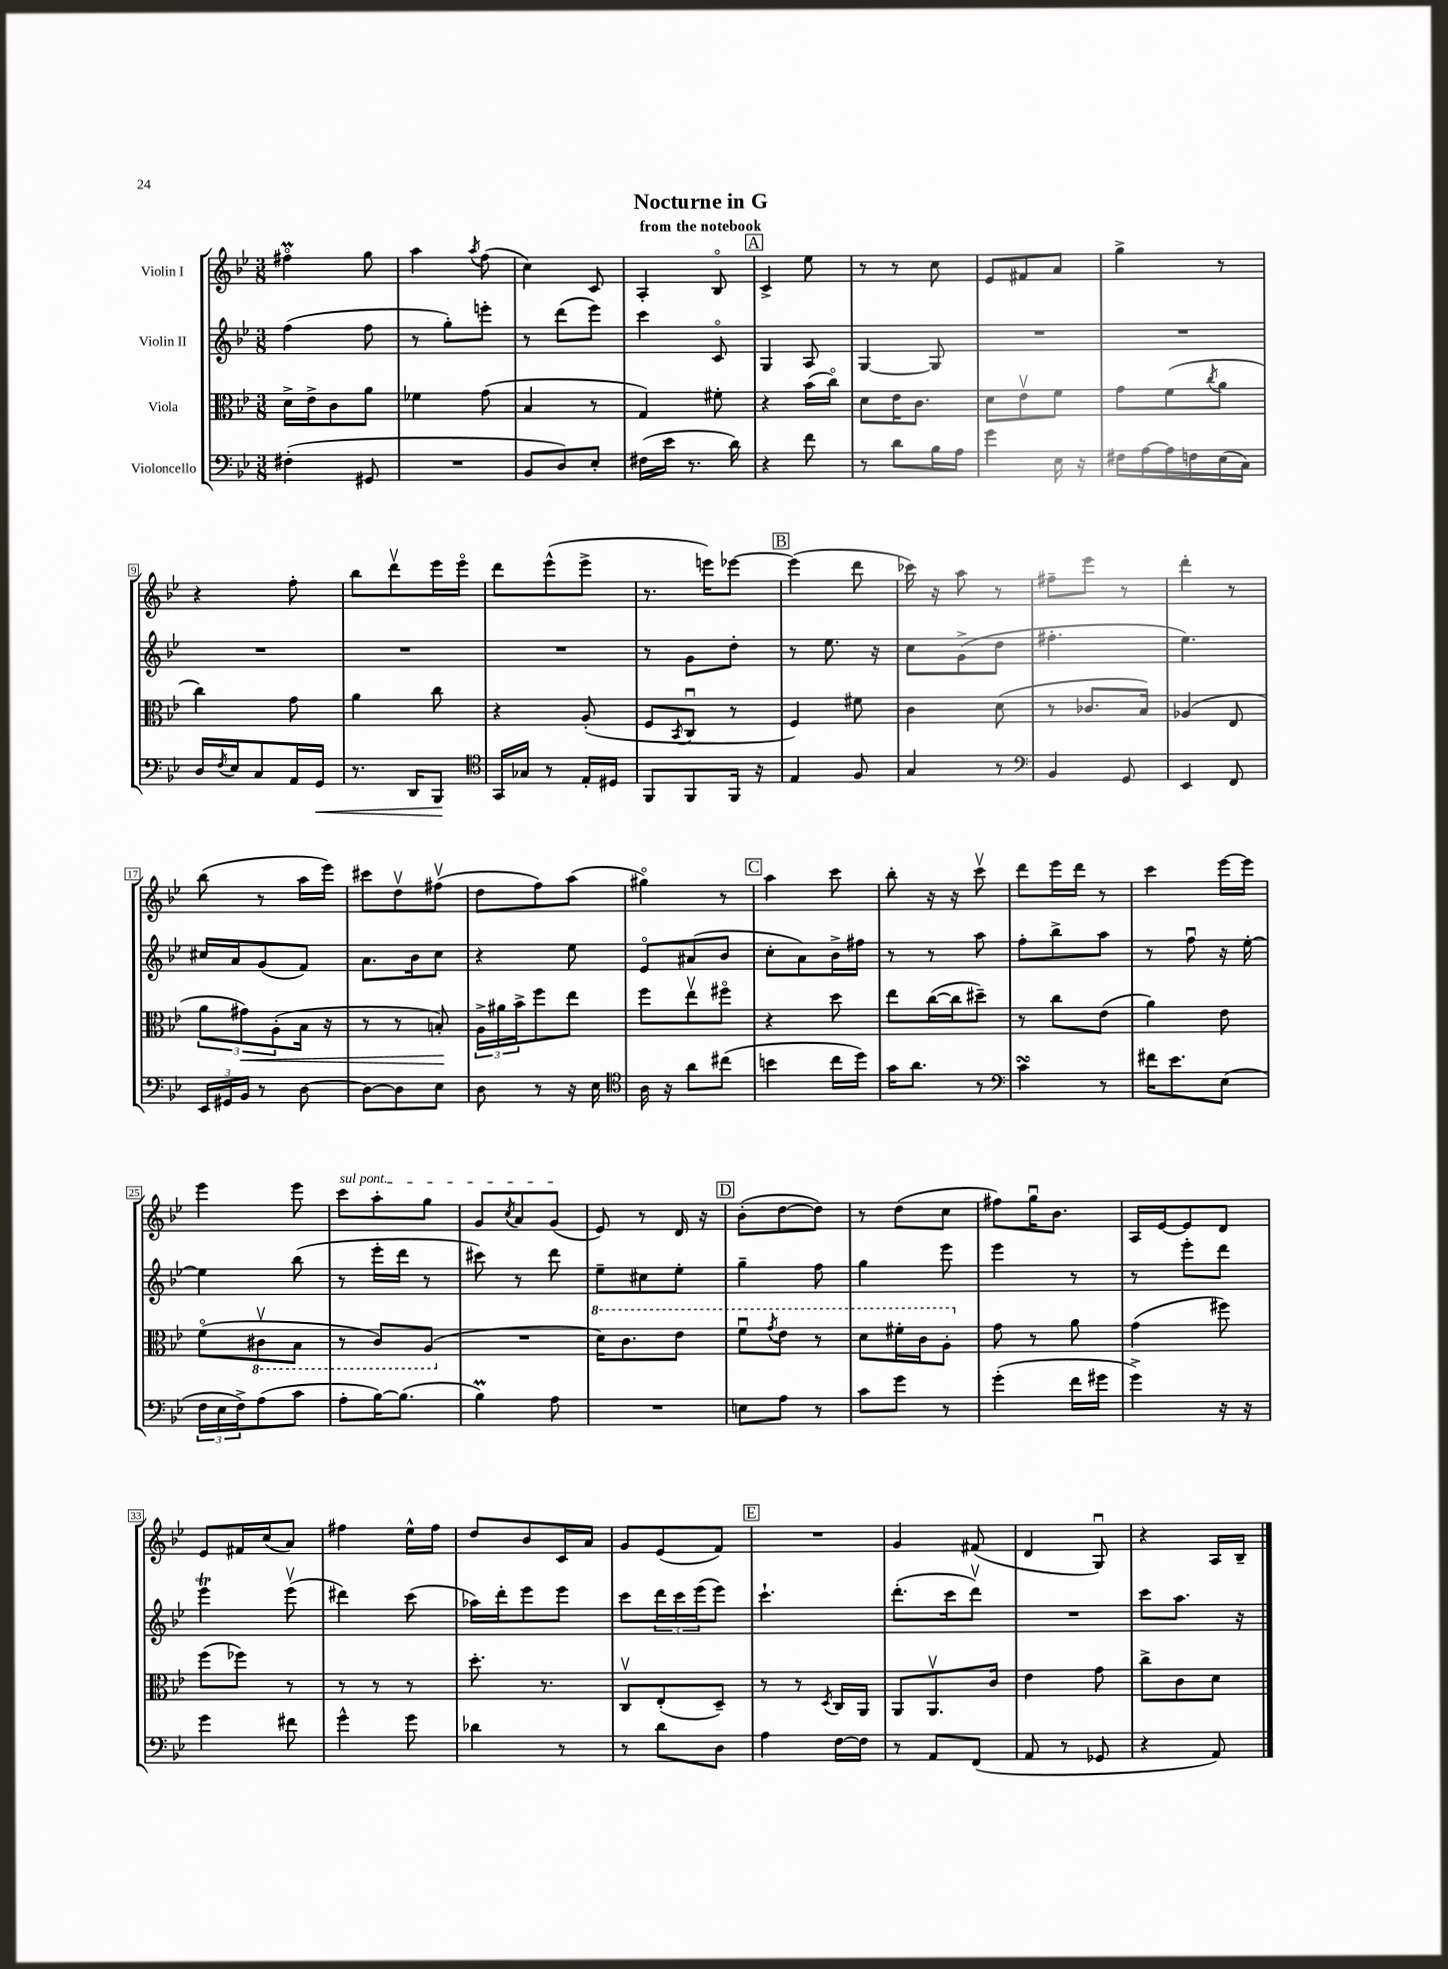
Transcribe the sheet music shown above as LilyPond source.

\header { title = "Nocturne in G" subtitle = "from the notebook" }
<<
\new StaffGroup <<
\new Staff = "s0" \with { instrumentName = "Violin I" } {
    \clef treble \key bes \major \numericTimeSignature \time 3/8
    fis''4\flageolet\prall g''8 |
    a''4 \acciaccatura { a''8 } f''8( |
    c''4) c'8 |
    a4-. bes8\flageolet |
    \mark \markup { \box "A" } c'4-> ees''8 |
    r8 r8 c''8 |
    ees'8 fis'8 a'8 |
    g''4-> r8 |
    r4 f''8-. |
    bes''8 d'''8\upbow ees'''16 ees'''16\flageolet |
    d'''8 ees'''8-^( ees'''8-> |
    r8. e'''16) ees'''8~ |
    \mark \markup { \box "B" } ees'''4( d'''8 |
    ces'''16) r16 a''8 r8 |
    fis''8-- ees'''8 r8 |
    d'''4-. r8 |
    bes''8( r8 a''16 ees'''16) |
    cis'''8 d''8\upbow fis''8\upbow( |
    d''8 f''8) a''8( |
    gis''4\flageolet) r8 |
    \mark \markup { \box "C" } a''4 c'''8 |
    bes''8-. r16 r16 c'''8\upbow |
    d'''8 ees'''16 d'''16 r8 |
    c'''4 ees'''16~ ees'''16 |
    ees'''4 ees'''8 |
    \once \override TextSpanner.bound-details.left.text = \markup { \italic "sul pont." } c'''8\startTextSpan a''8-. g''8 |
    g'8 \acciaccatura { c''8 } a'8 g'8\stopTextSpan( |
    ees'8) r8 d'16 r16 |
    \mark \markup { \box "D" } bes'8-.( d''8~ d''8) |
    r8 d''8( c''8 |
    fis''8) g''16\downbow bes'8. |
    a16 ees'16~ ees'8 d'8 |
    ees'8 fis'16 c''16( a'8) |
    fis''4 ees''16-^ fis''16 |
    d''8 bes'8 c'16 a'16 |
    g'8 ees'8( f'8) |
    \mark \markup { \box "E" } R4. |
    g'4 fis'8( |
    d'4 g8\downbow) |
    r4 a16 bes16-- \bar "|." |
}
\new Staff = "s1" \with { instrumentName = "Violin II" } {
    \clef treble \key bes \major \numericTimeSignature \time 3/8
    f''4( f''8 |
    r8 g''8-.) e'''8-. |
    r8 d'''8( ees'''8) |
    c'''4 c'8\flageolet |
    \mark \markup { \box "A" } g4 a8 |
    g4~ g8 |
    R4. |
    R4. |
    R4. |
    R4. |
    R4. |
    r8 g'8 d''8-. |
    \mark \markup { \box "B" } r8 ees''8. r16 |
    c''8 g'8->( d''8 |
    fis''4.-. |
    ees''4.) |
    cis''16 a'16 g'8( f'8) |
    a'8. bes'16 c''8 |
    r4 ees''8 |
    ees'8\flageolet ais'8( bes'8 |
    \mark \markup { \box "C" } c''8-. a'8) bes'16-> fis''16 |
    r8 r8 a''8 |
    f''8-. bes''8-> a''8 |
    r8 f''8\downbow r16 ees''16~-. |
    ees''4 bes''8( |
    r8 ees'''16-. d'''16 r8 |
    cis'''8) r8 d'''8 |
    ees''8-- cis''8 ees''8-. |
    \mark \markup { \box "D" } g''4-- f''8 |
    g''4 ees'''8 |
    ees'''4 r8 |
    r8 ees'''8-. d'''8 |
    ees'''4\trill ees'''8\upbow( |
    dis'''4) c'''8( |
    aes''16) d'''16-. ees'''8 ees'''8 |
    c'''8 \tuplet 3/2 { d'''16 c'''16 ees'''16( } ees'''8) |
    \mark \markup { \box "E" } c'''4.-! |
    d'''8.-.( c'''16 d'''8\upbow) |
    R4. |
    c'''8 a''8. r16 \bar "|." |
}
\new Staff = "s2" \with { instrumentName = "Viola" } {
    \clef alto \key bes \major \numericTimeSignature \time 3/8
    d'16-> ees'16-> c'8 a'8 |
    fes'4 g'8( |
    bes4 r8 |
    g4) fis'8-. |
    \mark \markup { \box "A" } r4 bes'16( c''16\flageolet) |
    d'8 ees'16 c'8. |
    d'8 ees'8\upbow f'8 |
    g'8 f'8( \acciaccatura { c''8 } a'8 |
    c''4) g'8 |
    a'4 c''8 |
    r4 a8-.( |
    f8 \acciaccatura { bes,8 } c8\downbow r8 |
    \mark \markup { \box "B" } f4) fis'8 |
    c'4 d'8( |
    r8 ces'8. bes16) |
    aes4( ees8 |
    \tuplet 3/2 { a'8 gis'8\<) a8-.( } bes16 r16 |
    r8 r8 b8-.\!) |
    \tuplet 3/2 { a16-> ais'16 bes'16-> } f''8 ees''8 |
    f''8 ees''8\upbow fis''8\flageolet |
    \mark \markup { \box "C" } r4 d''8 |
    ees''8 c''16~( c''16 dis''8--) |
    r8 c''8 ees'8( |
    a'4) ees'8 |
    f'8\flageolet( \ottava #-1 cis8\upbow bes,8 |
    r8 c8) a,8( \ottava #0 |
    R4. |
    \ottava #1 d''16) c''8. ees''8 |
    \mark \markup { \box "D" } f''8\downbow \acciaccatura { g''8 } ees''8 r8 |
    d''8 fis''16-. c''16 a'8-. \ottava #0 |
    g'8 r8 a'8 |
    g'4( fis''8) |
    f''8( fes''8) r8 |
    r8 r8 r8 |
    d''8.-. r8. |
    c8\upbow ees8-.( d8--) |
    \mark \markup { \box "E" } r8 r8 \acciaccatura { d8 } c16 a,16 |
    a,8 a,8.\upbow c'16 |
    ees'4 g'8 |
    c''8-> c'8 d'8 \bar "|." |
}
\new Staff = "s3" \with { instrumentName = "Violoncello" } {
    \clef bass \key bes \major \numericTimeSignature \time 3/8
    fis4-.( gis,8 |
    R4. |
    bes,8 d8) ees8-. |
    fis16( ees'16 r8. d'16) |
    \mark \markup { \box "A" } r4 f'8 |
    r8 d'8 bes16 a16 |
    g'4 ees16 r16 |
    fis16 a16~ a16 f16 ees16( c16) |
    d16 \acciaccatura { f8 } ees16 c8 a,16 g,16\< |
    r8. d,16 bes,,8\! |
    \clef tenor g,16 ges16 r8 ees16-. dis16 |
    f,8 f,8 f,16 r16 |
    \mark \markup { \box "B" } ees4 f8 |
    g4 r8 |
    \clef bass bes,4 g,8 |
    ees,4 f,8 |
    \tuplet 3/2 { ees,16 gis,16 bes,16 } r8 d8~ |
    d8~ d8 ees8 |
    d8 r8 r16 ees16 |
    \clef tenor a16 r16 a'8 cis''8( |
    \mark \markup { \box "C" } b'4 c''16 d''16) |
    g'16 a'8. r8 |
    \clef bass c'4\turn r8 |
    fis'16 ees'8. ees8( |
    \tuplet 3/2 { f16 ees16 f16->) } a8( c'8 |
    a8-. bes16~) bes8.( |
    bes4\prall) a8 |
    R4. |
    \mark \markup { \box "D" } e8 a8 r8 |
    c'8 g'8 r8 |
    g'4-.( f'16 gis'16 |
    g'4->) r16 r16 |
    g'4 fis'8 |
    g'4-^ g'8 |
    des'4 r8 |
    r8 d'8 d8 |
    \mark \markup { \box "E" } a4 f16~ f16 |
    r8 a,8 f,8( |
    a,8 r8 ges,8 |
    r4 a,8) \bar "|." |
}
>>
>>
\layout { \context { \Score \override BarNumber.stencil = #(make-stencil-boxer 0.1 0.3 ly:text-interface::print) } }
